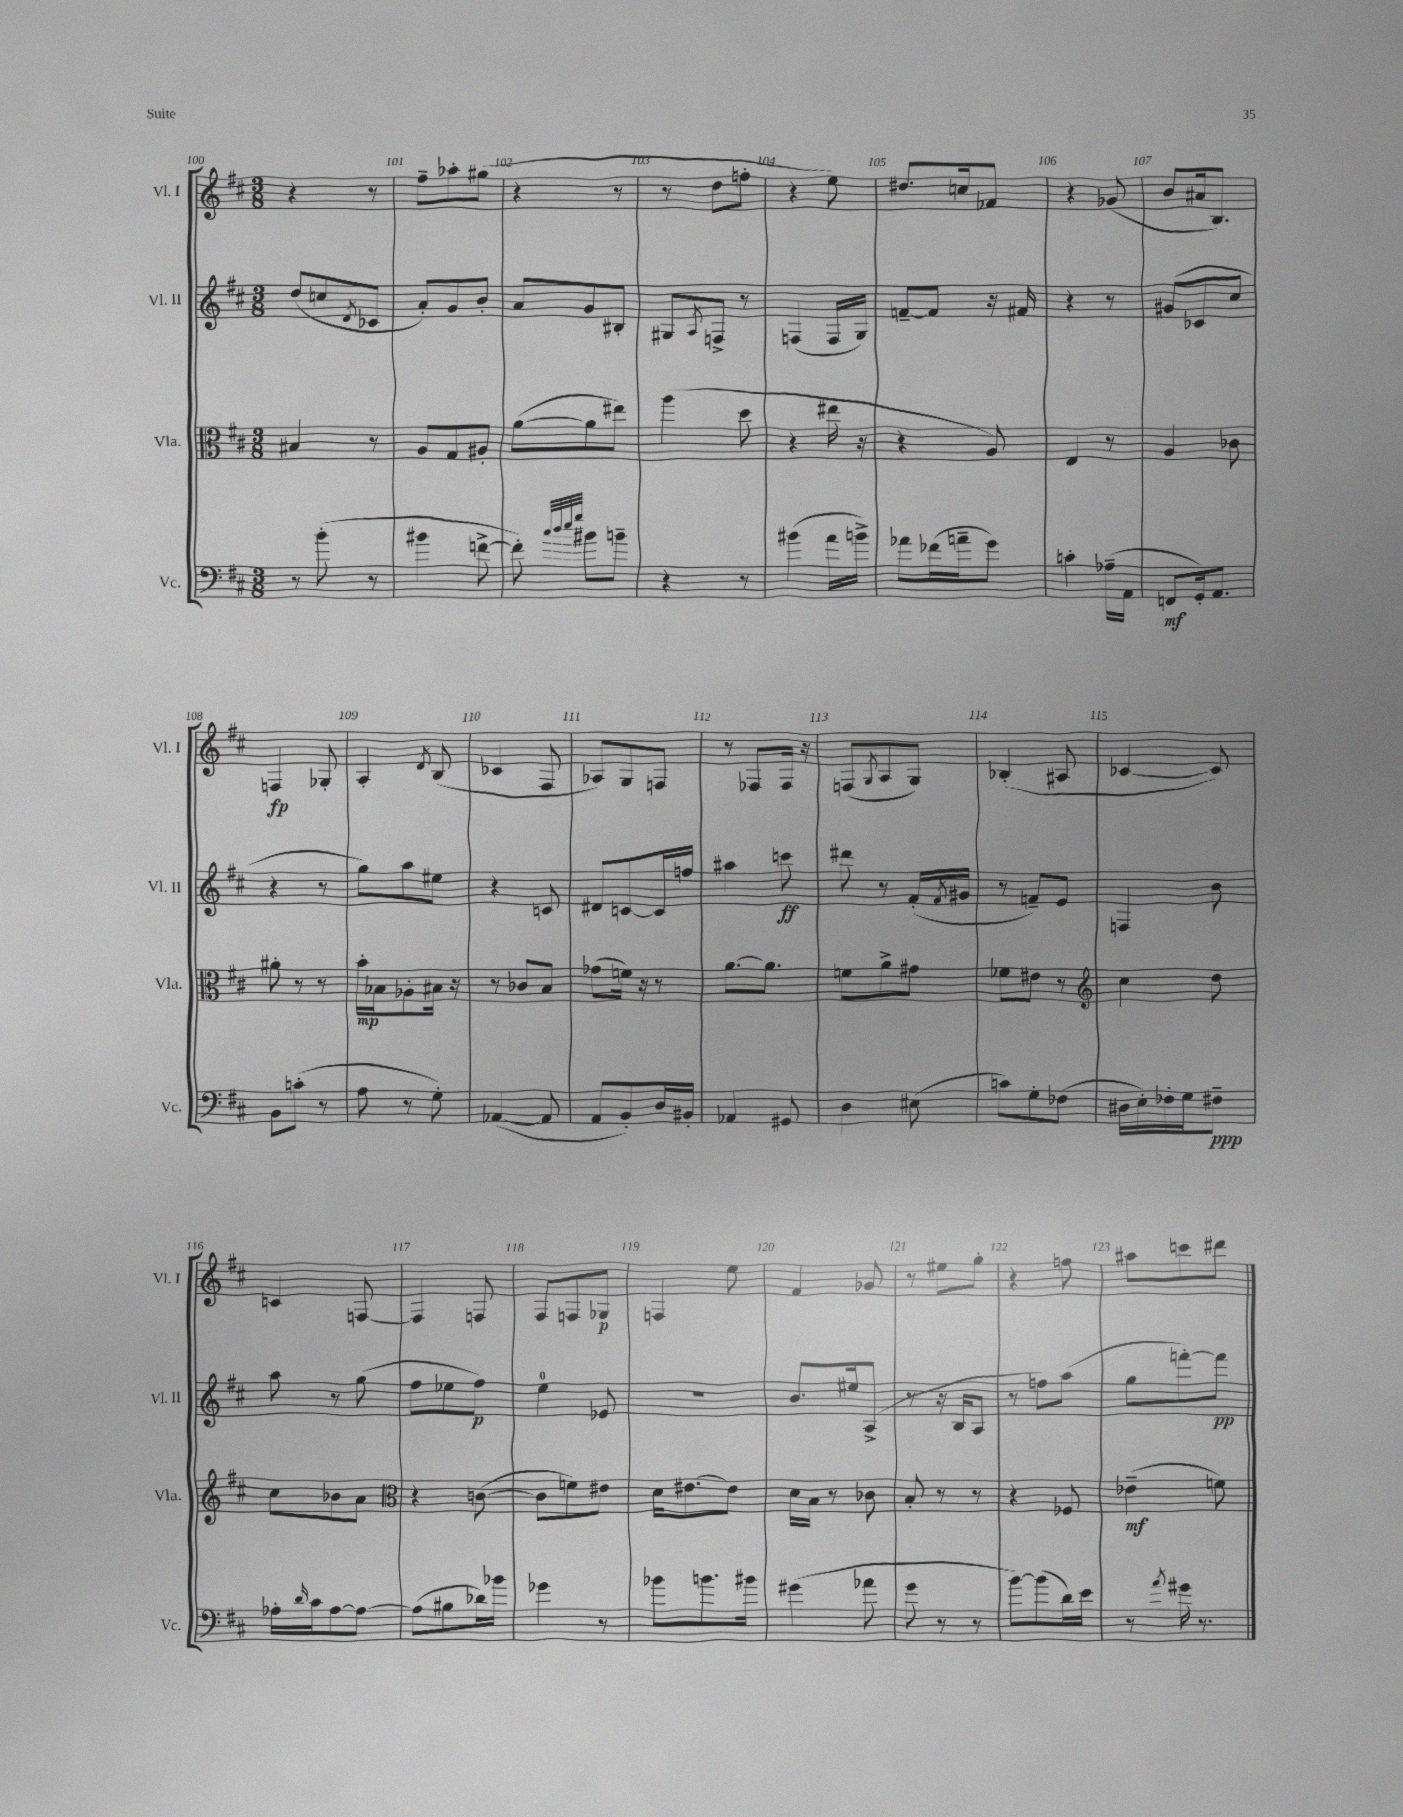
<<
\new StaffGroup <<
\new Staff = "s0" \with { instrumentName = "Vl. I" shortInstrumentName = "Vl. I" } {
    \clef treble \key d \major \numericTimeSignature \time 3/8
    r4 r8 |
    fis''8-- aes''8-. gis''8( |
    r4 r8 |
    r8 d''8 f''8-. |
    r4 e''8) |
    dis''8. c''16 fes'8 |
    r4 ges'8( |
    b'8 ais'16 b8.) |
    f4\fp ges8-. |
    a4-. \acciaccatura { d'8 } b8( |
    ces'4 fis8 |
    aes8) g8 f8 |
    r8 fes8 fes16 r16 |
    f8( \acciaccatura { g8 } a8 g8) |
    bes4-.( ais8 |
    ces'4~ ces'8) |
    c'4 f8~ |
    f4 f8 |
    fis8 f8 ges8\p |
    f4 e''8 |
    fis'4 ges'8 |
    r8 eis''8 g''8-. |
    r4 f''8 |
    ais''8 c'''8 dis'''8 \bar "|." |
}
\new Staff = "s1" \with { instrumentName = "Vl. II" shortInstrumentName = "Vl. II" } {
    \clef treble \key d \major \numericTimeSignature \time 3/8
    d''8( c''8 \acciaccatura { d'8 } ces'8 |
    a'8-.) g'8 b'8-. |
    a'8 g'8 bis8-. |
    gis8 \acciaccatura { a8 } f8-> r8 |
    f4( f16 g16) |
    f'8~-- f'8 r16 fis'16 |
    r4 r8 |
    gis'8( ces'8 cis''8 |
    r4 r8 |
    g''8) a''8 eis''8 |
    r4 c'8 |
    dis'8 c'8~ c'16 f''16 |
    ais''4 c'''8\ff |
    dis'''8 r8 fis'16-.( \acciaccatura { fis'8 } gis'16 |
    r8 f'8--) e'8 |
    f4 b'8 |
    a''8 r8 g''8( |
    fis''8 ees''8 fis''8\p) |
    e''4-0 ees'8 |
    R4. |
    b'8. eis''16 a8->( |
    r8 r16 b16 a8 |
    r8 f''8) a''8( |
    g''8 f'''8~-.) f'''8\pp \bar "|." |
}
\new Staff = "s2" \with { instrumentName = "Vla." shortInstrumentName = "Vla." } {
    \clef alto \key d \major \numericTimeSignature \time 3/8
    bis4 r8 |
    a8 g8 ais8-. |
    a'8~( a'8 eis''8) |
    a''4( d''8 |
    r4 eis''16 r16 |
    r4 a8) |
    e4 r8 |
    a4 ces'8 |
    ais'8-. r8 r8 |
    b'16-.\mp bes16 aes8-. bis16 r16 |
    r8 ces'8 b8 |
    ges'8( f'16) r16 r8 |
    a'8.~ a'8. |
    f'8 a'8-> gis'8 |
    fes'8 eis'8 r8 |
    \clef treble cis''4 d''8 |
    cis''8 bes'8 a'8 |
    \clef alto r4 c'8~( |
    c'8 f'8) eis'8 |
    d'16 eis'8.~ eis'8 |
    d'16 b16 r8 ces'8 |
    b8-. r8 r8 |
    r4 fes8 |
    ees'4--\mf( f'8) \bar "|." |
}
\new Staff = "s3" \with { instrumentName = "Vc." shortInstrumentName = "Vc." } {
    \clef bass \key d \major \numericTimeSignature \time 3/8
    r8 b'8-.( r8 |
    bis'4 f'8~-> |
    f'8-.) \grace { cis''32 d''32 e''32 g''32 } bis'8 b'8-- |
    r4 r8 |
    bis'4( a'16 b'16->) |
    aes'8 fes'16( a'16-- g'8) |
    c'4-. aes16--( a,16 |
    f,8\mf g,16-.) a,8. |
    b,8 c'8-.( r8 |
    a8 r8 g8-.) |
    aes,4~( aes,8 |
    a,8 b,8-.) d16 bis,16-. |
    aes,4 gis,8 |
    d4 eis8( |
    c'8) g8-. fes8( |
    dis16 e16-.) fes16-. g16 fis8--\ppp |
    aes16-. \grace { d'16 } cis'16 aes8~ aes8~ |
    aes8( bis8 des'16) bes'16 |
    ges'4 r8 |
    bes'8 b'8. bis'16 |
    gis'4( aes'8 |
    g'8 r8 r8 |
    b'8~) b'8( d'16) e'16 |
    r8 \acciaccatura { a'8 } gis'16 r8. \bar "|." |
}
>>
>>
\layout { \context { \Score currentBarNumber = #100 \override BarNumber.break-visibility = ##(#f #t #t) barNumberVisibility = #all-bar-numbers-visible } }
